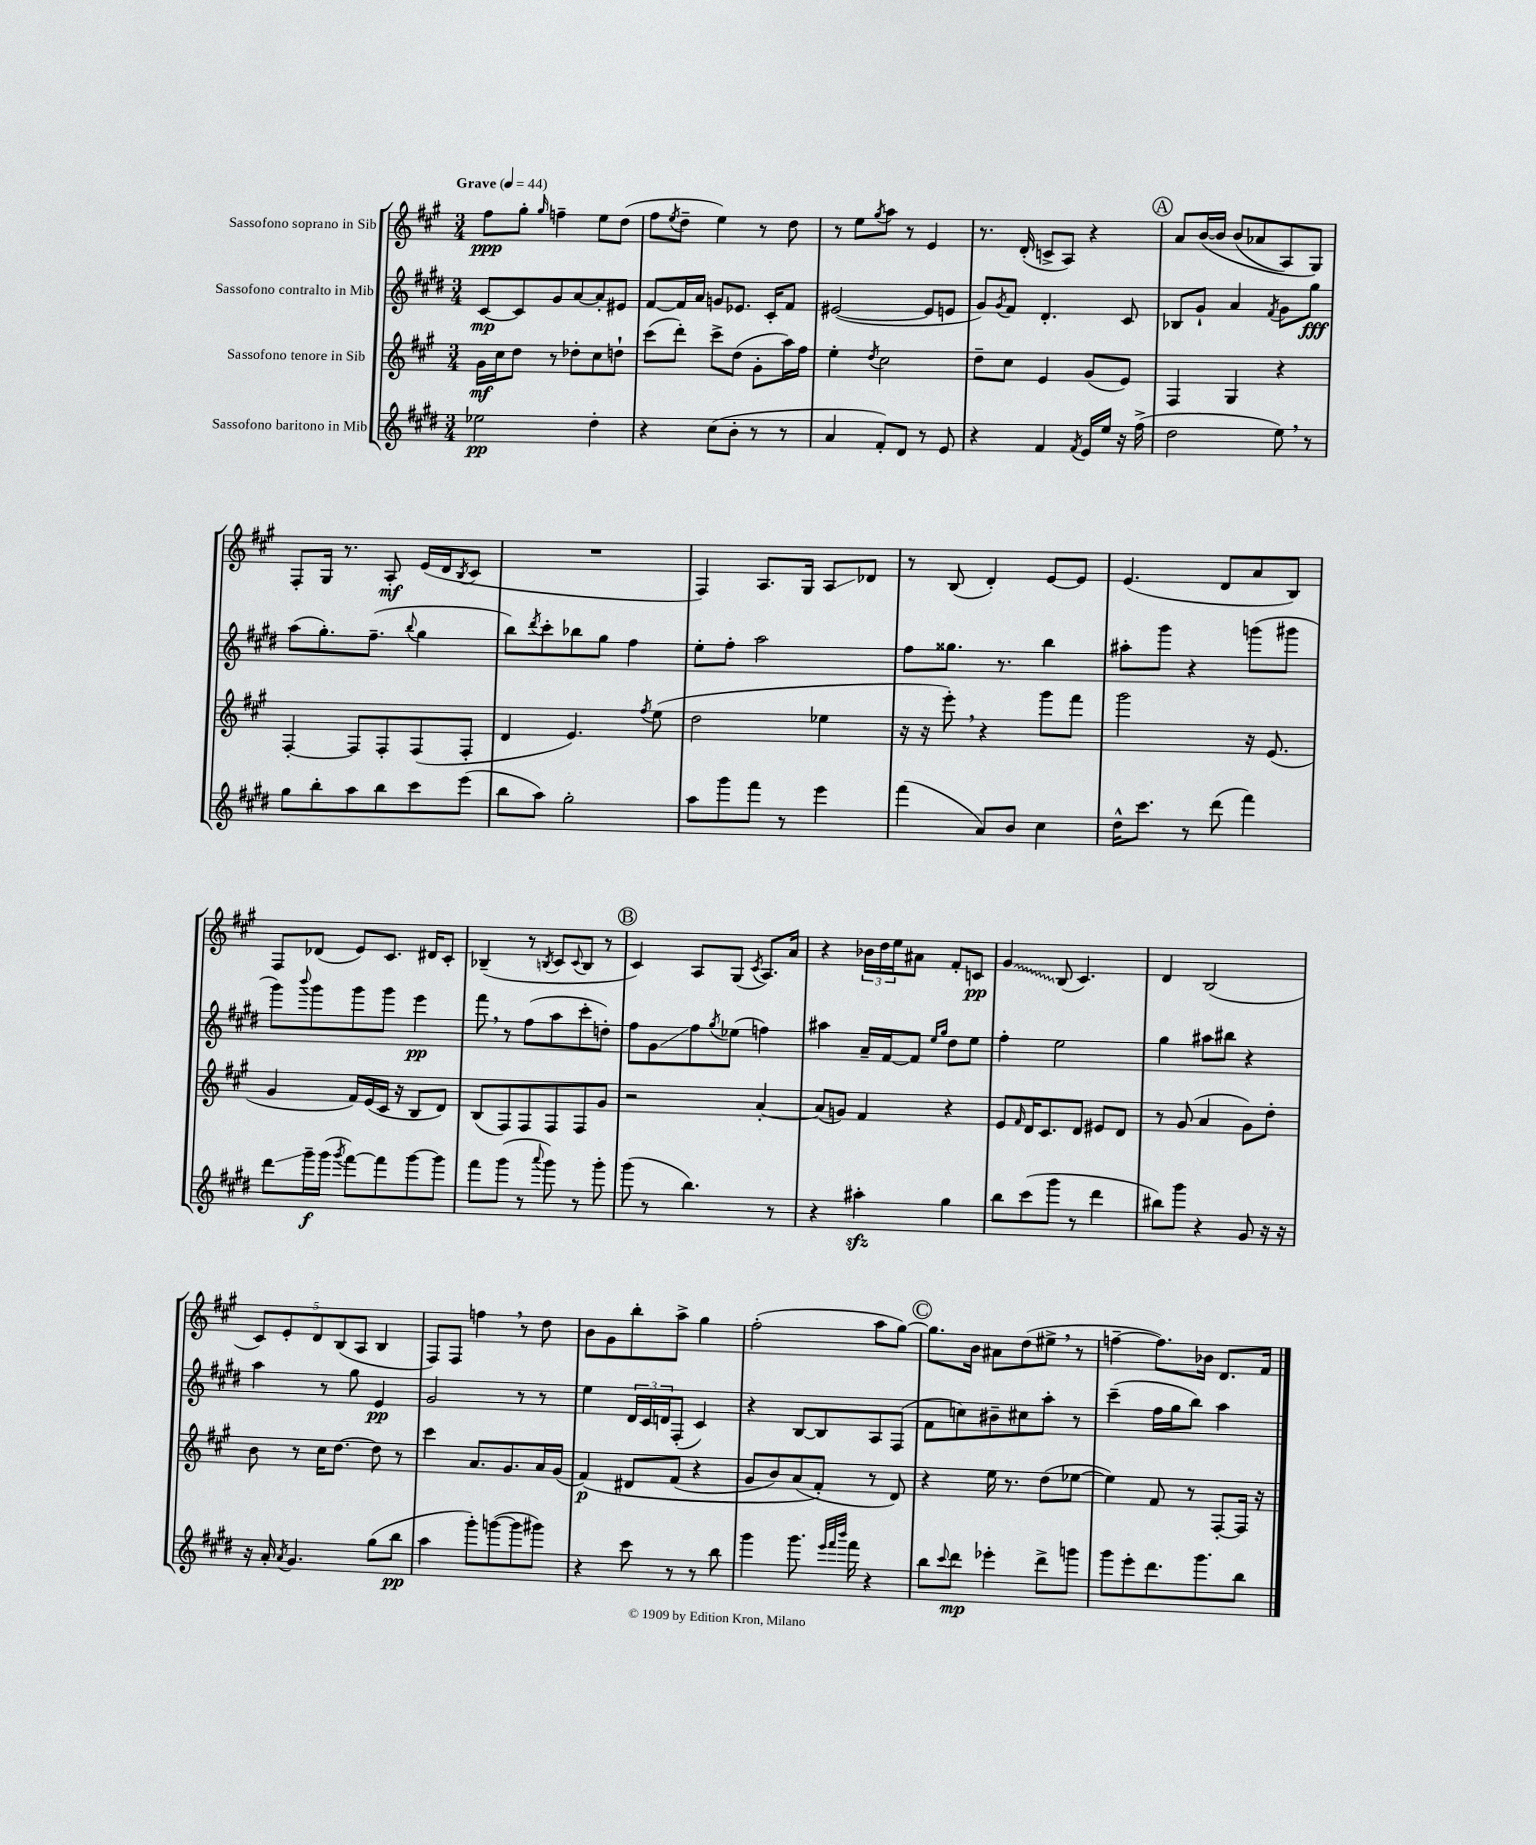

**kern	**kern	**kern	**kern
*staff4	*staff3	*staff2	*staff1
*clefG2	*clefG2	*clefG2	*clefG2
*k[f#c#g#d#]	*k[f#c#g#]	*k[f#c#g#d#]	*k[f#c#g#]
*M3/4	*M3/4	*M3/4	*M3/4
*MM44	*MM44	*MM44	*MM44
2ee-	16g#	[8c#	8ff#
.	16cc#	.	.
.	8dd	8c#]	8gg#'
.	.	.	16qqgg#
.	8r	8g#	4ff~
.	8dd-'	[8a	.
4dd#'	8cc#	8a']	8ee
.	8dd`	8e#	(8dd
=	=	=	=
4r	(8ccc#	[8f#	8ff#
.	.	.	8qee
.	8ddd')	16f#]	8dd~
.	.	16a	.
(8cc#	8ccc#^	8g	4ee)
8b'	(8dd	8.e-	.
8r	8g#'	.	8r
.	.	16c#'	.
8r	16aa)	8f#	8dd
.	16ff#	.	.
=	=	=	=
4a	4ee'	([2e#	8r
.	.	.	8ee
.	8qdd	.	8qgg#
8f#')	2cc#	.	8aa
8d#	.	.	8r
8r	.	8e#]	4e
8e	.	8e	.
=	=	=	=
4r	8dd~	8g#)	8.r
.	.	8qg#	.
.	8cc#	8f#	.
.	.	.	(16d'
4f#	4e	4.d#'	8c^
.	.	.	8A)
8qf#	.	.	.
16e	(8g#	.	4r
16ee	.	.	.
16r	8e)	8c#	.
(16ff#^	.	.	.
=	=	=	=
2dd#	4F#	8B-	8a
.	.	8g#`	&([16b
.	.	.	16b]
.	4G#	4a	(8b
.	.	.	8a-
.	.	8qf#	.
8ee)	4r	8g#	8A)
8r	.	8gg#	8G#&)
=	=	=	=
8gg#	[4F#'	(8aa	8F#'
8bb'	.	8.gg#')	16G#
.	.	.	8.r
8aa	8F#]	.	.
.	.	(8.ff#~	.
8bb	8F#'	.	8A'
.	.	8qqbb	.
8ccc#	(8F#	4gg#	(16e
.	.	.	16d
.	.	.	8qB
(8eee	8F#'	.	8c#
=	=	=	=
8bb	4d	8bb)	2.r
.	.	8qddd#	.
8aa)	.	8ccc#'	.
2gg#'	4.e)	8bb-	.
.	.	8gg#	.
.	.	4ff#	.
.	8qff#	.	.
.	(8ee	.	.
=	=	=	=
8aa	2dd	8ee'	4F#)
8ggg#	.	8ff#'	.
8fff#	.	2aa	8.A
8r	.	.	.
.	.	.	16G#
4eee	4ee-	.	8A
.	.	.	8d-
=	=	=	=
(4fff#	16r	8ff#	8r
.	16r	.	.
.	8eee')	8.gg##	(8B
8a)	4r	.	4d')
.	.	8.r	.
8b	.	.	.
4cc#	8ggg#	4bb	[8e
.	8fff#	.	8e]
=	=	=	=
16dd#^^	2ggg#	8aa#'	(4.e
8.ccc#	.	.	.
.	.	8ggg#	.
8r	.	4r	.
(8ddd#	.	.	8d
4fff#)	16r	(8ggg	8a
.	(8.e	.	.
.	.	8ggg#	8B)
=	=	=	=
8ddd#	4g#	8ggg#)	8F#
.	.	8qqbbb	.
16ggg#~	.	8ggg#	(8d-
(16ggg#	.	.	.
8qggg#	.	.	.
[8fff#)	16f#)	8ggg#	8e)
.	(16e	.	.
8fff#]	16c#	8ggg#	8.c#
.	16r	.	.
[8ggg#	8B	4eee	.
.	.	.	16d#
8ggg#]	8d)	.	8c#'
=	=	=	=
8fff#	(8B	8fff#	(4B-~
(8ggg#	8F#)	8r	.
8r	8F#	(8ff#	8r
8qqaaa	.	.	8qB
8ggg#)	8F#	8aa	8c#
.	.	.	8qqc#
8r	8F#	8ccc#'	8B
8ggg#'	8g#	8dd')	8r
=	=	=	=
(8ggg#	2r	8ff#	4c#)
8r	.	8g#	.
4.bb)	.	8ff#	8A
.	.	8qgg#	.
.	.	(8ee-	(8G#
.	.	.	8qc#
.	[4a'	4ff)	8.A)
8r	.	.	.
.	.	.	16a
=	=	=	=
4r	(8a]	4aa#	4r
.	8g)	.	.
4aa#'	4f#	16a~	24b-
.	.	.	24dd
.	.	[16f#	.
.	.	.	24ee
.	.	8f#]	8a#
.	.	16qqee	.
.	.	16qqgg#	.
4gg#	4r	8dd#	8f#'
.	.	8ee	8c
=	=	=	=
8bb	8e	4ff#'	4g#
.	16qqf#	.	.
(8ccc#	16d	.	.
.	8.c#	.	.
8ggg#	.	2ee	(8B
8r	8d	.	4.c#)
4ddd#	8e#	.	.
.	8d	.	.
=	=	=	=
8bb#)	8r	4gg#	4d
8ggg#	(8g#	.	.
4r	4a	8aa#	(2B
.	.	8bb#	.
8g#	8g#)	4r	.
16r	8dd'	.	.
16r	.	.	.
=	=	=	=
16r	8b	4aa	10c#)
16a'	.	.	.
.	.	.	10e'
8qa	.	.	.
4.g#	8r	.	.
.	.	.	10d
.	16cc#	8r	.
.	.	.	(10B
.	[8.dd	.	.
.	.	8gg#	.
.	.	.	10A
(8gg#	8dd]	4e	4B
8bb	8r	.	.
=	=	=	=
4aa	4ccc#	2g#	8F#)
.	.	.	8F#
8ggg#')	8.a	.	4ff
([8ggg	.	.	.
.	8.g#	.	.
8ggg]	.	8r	8r
8ggg#)	16a	8r	8dd
.	(16g#	.	.
=	=	=	=
4r	&(4f#)	4ee	8b
.	.	.	8g#
8ccc#	8d#	24d#	8bb'
.	.	24c#	.
.	.	24d	.
8r	(8f#	(8F#'	8aa^
8r	4r	4c#)	4gg#
8bb	.	.	.
=	=	=	=
4ggg#	8g#	4r	(2ff#'
.	8b)	.	.
8.ggg#	(8a	[8B	.
.	8f#'&)	8B]	.
32qqeee	.	.	.
32qqfff#	.	.	.
32qqbbb	.	.	.
16fff#	.	.	.
4r	8r	8A	8aa
.	8d)	(8F#	[8gg#)
=	=	=	=
8bb	4r	8f#	8.gg#]
8qqccc#	.	.	.
8ddd#	.	8cc)	.
.	.	.	16b
4eee-'	16ee	8b#~	8a#
.	8.r	.	.
.	.	8cc#	(8dd
8ddd#^	(8dd	8aa'	8ee#^
8ggg	[8ee-	8r	8r
=	=	=	=
8ggg#	4ee-])	(4ccc#~	[4ff~
8eee'	.	.	.
8.ddd#	8f#	16ff#	8.ff])
.	.	16gg#	.
.	8r	8bb)	.
8.ggg#	.	.	16b-
.	[8F#'	4aa	8.d
8bb	16F#]	.	.
.	16r	.	16f#
==	==	==	==
*-	*-	*-	*-
